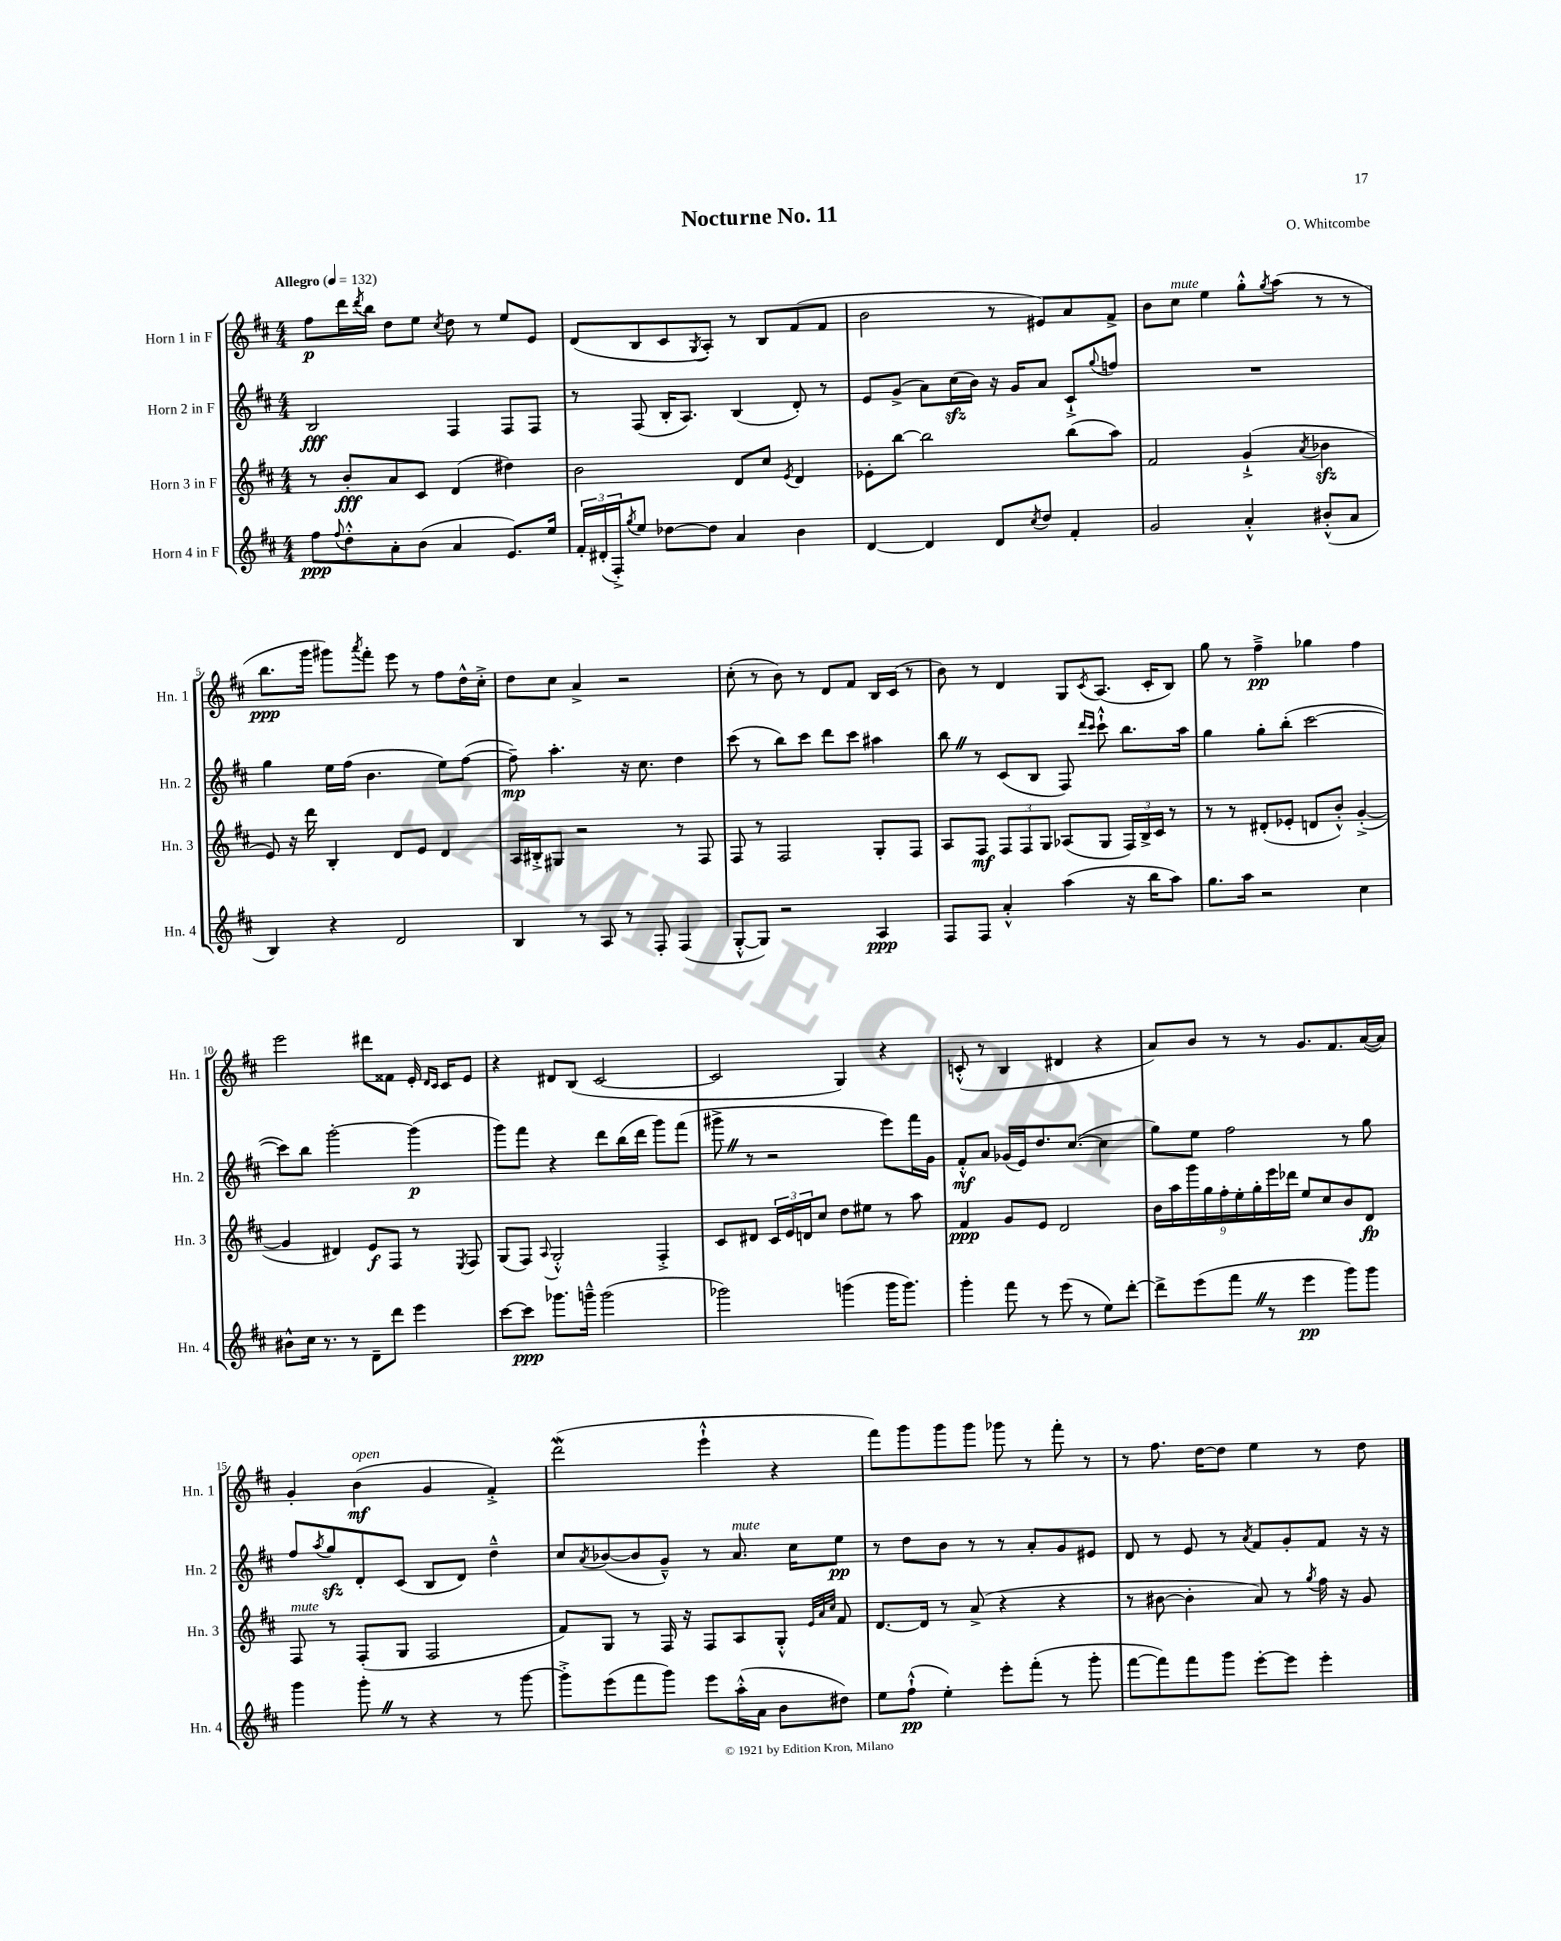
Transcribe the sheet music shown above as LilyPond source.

\header { title = "Nocturne No. 11" composer = "O. Whitcombe" }
<<
\new StaffGroup <<
\new Staff = "s0" \with { instrumentName = "Horn 1 in F" shortInstrumentName = "Hn. 1" } {
    \clef treble \key d \major \numericTimeSignature \time 4/4 \tempo "Allegro" 4 = 132
    fis''8\p d'''16 \acciaccatura { d'''8 } b''16 d''8 e''8 \acciaccatura { cis''8 } d''8 r8 e''8 e'8 |
    d'8( b8 cis'8 \acciaccatura { g8 } a8-.) r8 b8 fis'8( fis'8 |
    b'2 r8 eis'8) a'8 fis'8-> |
    b'8 cis''8^\markup { \italic "mute" } e''4 g''8-.-^ \acciaccatura { g''8 } a''8( r8 r8 |
    b''8.\ppp g'''16 gis'''8) \acciaccatura { a'''8 } fis'''8-. e'''8 r8 fis''8 d''16-^ cis''16-.-> |
    d''8 cis''8 a'4-> r2 |
    cis''8-.( r8 b'8) r8 d'8 fis'8 b16 cis'16( r8 |
    b'8) r8 d'4 g8 \acciaccatura { cis'8 } a8.( cis'16-. b8) |
    g''8 r8 fis''4--->\pp ges''4 fis''4 |
    e'''2 dis'''8 fisis'8 e'16-. \grace { d'16 cis'16 } cis'16 e'8 |
    r4 dis'8 b8( cis'2~ |
    cis'2 g4) r4 |
    c'8-.-^( r8 b4 dis'4 r4 |
    a'8) b'8 r8 r8 g'8. fis'8. a'16~( a'16) |
    g'4-. b'4\mf^\markup { \italic "open" }( g'4 fis'4-.->) |
    d'''2\mordent( e'''4-!-^ r4 |
    fis'''8) g'''8 g'''8 g'''8 ges'''8 r8 fis'''8-. r8 |
    r8 fis''8. d''16~ d''8 e''4 r8 d''8 \bar "|." |
}
\new Staff = "s1" \with { instrumentName = "Horn 2 in F" shortInstrumentName = "Hn. 2" } {
    \clef treble \key d \major \numericTimeSignature \time 4/4
    b2\fff fis4 fis8 fis8 |
    r8 fis8( b16-. a8.) b4( d'8-.) r8 |
    e'8 g'8->( a'8) cis''16\sfz( b'16) r16 g'16 a'8 cis'8-!-> \appoggiatura { g''8 } f''8 |
    R1 |
    g''4 e''16 fis''16( b'4. e''8) fis''8~( |
    fis''8--\mp) a''4.-. r16 cis''8. d''4 |
    cis'''8( r8 b''8) cis'''8 d'''8 cis'''8 ais''4 |
    b''8 \once \override BreathingSign.text = \markup { \musicglyph "scripts.caesura.straight" } \breathe r8 cis'8( b8 fis8) \grace { d'''16 cis'''16 } cis'''8-!-^ b''8. a''16 |
    g''4 g''8-. b''8-.( cis'''2~ |
    cis'''8) b''8 g'''2~-. g'''4\p( |
    g'''8) fis'''8 r4 d'''8 b''16( d'''16 g'''8) fis'''8( |
    gis'''8-> \once \override BreathingSign.text = \markup { \musicglyph "scripts.caesura.straight" } \breathe r8 r2 e'''8) fis'''16 g'16 |
    fis'8-.-^\mf a'8 ges'16( e'16) d''8. cis''8.~( cis''4 |
    g''8) e''8 fis''2 r8 g''8 |
    fis''8 \acciaccatura { a''8 } g''8\sfz d'8-. cis'8( b8 d'8) d''4---^ |
    cis''8 \acciaccatura { a'8 } bes'8~( bes'8 g'8---^) r8 a'8.^\markup { \italic "mute" } cis''16 e''8\pp |
    r8 d''8 b'8 r8 r8 a'8-. g'8 eis'8 |
    d'8 r8 e'8 r8 \acciaccatura { a'8 } fis'8 g'8-. fis'8 r16 r16 \bar "|." |
}
\new Staff = "s2" \with { instrumentName = "Horn 3 in F" shortInstrumentName = "Hn. 3" } {
    \clef treble \key d \major \numericTimeSignature \time 4/4
    r8 b'8-.\fff a'8 cis'8 d'4( dis''4) |
    b'2 d'8 cis''8 \acciaccatura { e'8 } d'4 |
    ees'8-. b''8~ b''2 b''8( a''8) |
    fis'2 g'4-!->( \acciaccatura { a'8 } bes'4\sfz |
    e'8) r16 d'''16 b4-. d'8 e'8 d'4 |
    a16 bis16-.-> gis8 r2 r8 fis8 |
    fis8 r8 fis2 g8-. fis8 |
    a8 fis8\mf \tuplet 3/2 { fis8 fis8 g8 } aes8( g8 \tuplet 3/2 { fis16) b16-> cis'16 } r8 |
    r8 r8 dis'8-.( ees'8-. d'8 b'8-.-^) g'4~-.->( |
    g'4 dis'4) e'8\f fis8 r8 \acciaccatura { e8 } fis8 |
    g8( fis8) \appoggiatura { a8 } g2-.-^ fis4-.-> |
    cis'8 dis'8 \tuplet 3/2 { cis'16 e'16 d'16 } cis''8 d''8 eis''8 r8 a''8 |
    fis'4\ppp g'8 e'8 d'2 |
    \tuplet 9/8 { b'16 a''16 g'''16 g''16 fis''16-. e''16-. g''16-. e'''16 des'''16 } e''8 cis''8 b'8 d'8\fp |
    fis8^\markup { \italic "mute" } r8 fis8-.( g8 fis2 |
    fis'8) g8 r8 fis16 r16 fis8 a8 g8-.-^ \grace { e'32 a'32 cis''32 } fis'8 |
    d'8.~ d'16 r8 a'8->( r4 r4 |
    r8 bis'8~ bis'4-. a'8) r8 \acciaccatura { g''8 } fis''16 r16 g'8 \bar "|." |
}
\new Staff = "s3" \with { instrumentName = "Horn 4 in F" shortInstrumentName = "Hn. 4" } {
    \clef treble \key d \major \numericTimeSignature \time 4/4
    fis''8\ppp \appoggiatura { fis''8 } d''8-.-^ a'8-. b'8( a'4 e'8.) e''16 |
    \tuplet 3/2 { fis'16-. dis'16-.( fis16-.->) } \acciaccatura { g''8 } e''8 des''8~ des''8 a'4 b'4 |
    d'4~ d'4 d'8 \acciaccatura { cis''8 } d''8 fis'4-. |
    g'2 a'4-.-^ bis'8-.-^( a'8 |
    b4) r4 d'2 |
    b4 r8 a8 r8 fis8-. fis4( |
    g8~-.-^ g8) r2 a4\ppp |
    fis8 fis8 a'4-.-^ a''4( r16 b''16 a''8) |
    g''8. a''16 r2 cis''4 |
    bis'8-^ cis''16 r8. r8 d'8-- d'''8 e'''4 |
    cis'''8~ cis'''8\ppp ges'''8. g'''16---^ g'''2( |
    ges'''2) g'''4( g'''16 g'''8.) |
    g'''4-. fis'''8 r8 e'''8( r8 e''8) d'''8~-. |
    d'''8-> e'''8( fis'''8 \once \override BreathingSign.text = \markup { \musicglyph "scripts.caesura.straight" } \breathe r8 e'''4\pp g'''8) g'''8 |
    g'''4 g'''8-. \once \override BreathingSign.text = \markup { \musicglyph "scripts.caesura.straight" } \breathe r8 r4 r8 g'''8~ |
    g'''8-.-> e'''8( fis'''8 g'''8) e'''8 a''16-.-^( a'16 b'8 dis''8) |
    e''8 fis''8-!-^\pp( e''4-.) e'''8-. fis'''8-.( r8 g'''8-. |
    fis'''8~ fis'''8) fis'''8 g'''8 e'''8~-. e'''8 e'''4-. \bar "|." |
}
>>
>>
